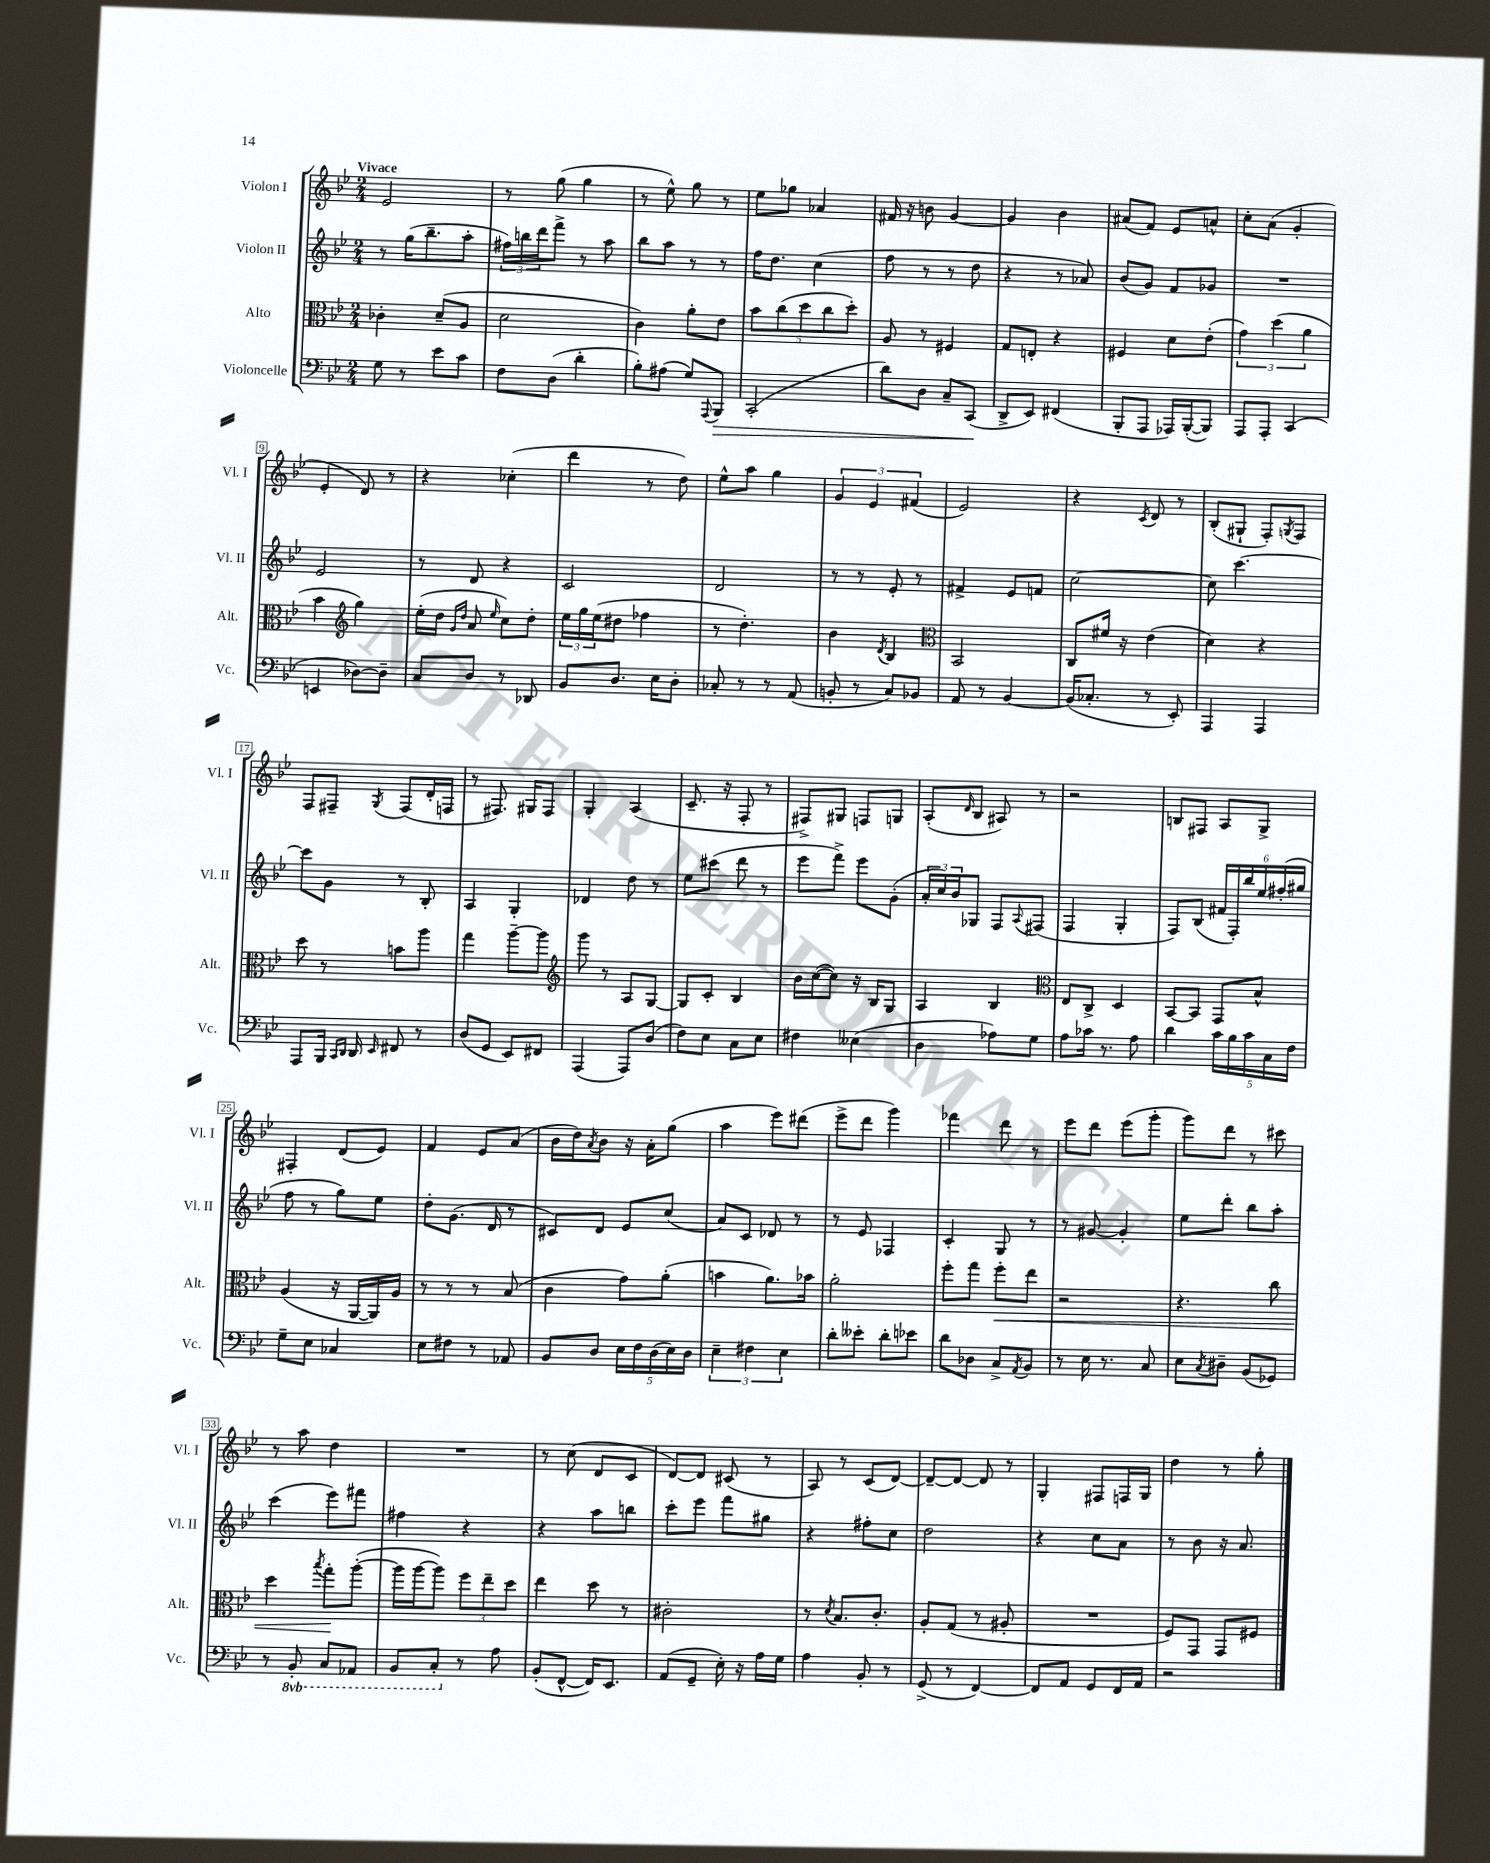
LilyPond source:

<<
\new StaffGroup <<
\new Staff = "s0" \with { instrumentName = "Violon I" shortInstrumentName = "Vl. I" } {
    \clef treble \key bes \major \numericTimeSignature \time 2/4 \tempo "Vivace"
    ees'2 |
    r8 g''8( g''4 |
    r8 ees''8-^) g''8 r8 |
    ees''8 ges''8 aes'4 |
    fis'16 r16 b'8 g'4~ |
    g'4 bes'4 |
    ais'8( f'8) ees'8 a'8-^ |
    c''8-. a'8( g'4-. |
    ees'4-. d'8) r8 |
    r4 ces''4-.( |
    d'''4 r8 d''8) |
    ees''8-^ a''8 g''4 |
    \tuplet 3/2 { g'4 ees'4 fis'4( } |
    ees'2) |
    r4 \acciaccatura { c'8 } d'8 r8 |
    bes8-.( gis8-! f8-.) \acciaccatura { g8 } f8 |
    f8 fis8-- \acciaccatura { g8 } fis8( d'16-. f16 |
    r8 fis8.) gis16 fis8 |
    g4-. a4( |
    c'8.-- r16 f8-. r8 |
    fis8->) gis8 f8 g8 |
    a8-.( \grace { d'16 } bes8 ais8) r8 |
    r2 |
    b8 fis8 a8 g8-> |
    fis4-. d'8( ees'8) |
    f'4 ees'8 a'8( |
    bes'16 d''16) \acciaccatura { a'8 } bes'8 r16 a'16-. g''8( |
    a''4 ees'''8) dis'''8( |
    ees'''8-> d'''8 g'''4) |
    fes'''4 d'''8 r8 |
    ees'''8 d'''8 ees'''8( g'''8-. |
    g'''8) d'''8 r8 cis'''8 |
    r8 a''8 d''4 |
    R2 |
    r8 c''8( d'8 c'8 |
    d'8~) d'8 cis'8( r8 |
    a8) r8 c'8( d'8~) |
    d'8~-- d'8~ d'8 r8 |
    g4-. fis8 f16 g16 |
    d''4 r8 g''8-. \bar "|." |
}
\new Staff = "s1" \with { instrumentName = "Violon II" shortInstrumentName = "Vl. II" } {
    \clef treble \key bes \major \numericTimeSignature \time 2/4
    r8 g''16( bes''8.-- a''8-. |
    \tuplet 3/2 { fis''16) b''16 d'''16 } f'''8-> r8 a''8 |
    bes''8 a''8 r8 r8 |
    f''16 d''8. c''4( |
    f''8 r8 r8 d''8 |
    r4 r8 aes'8) |
    bes'8( g'8) f'8 ges'8 |
    R2 |
    ees'2 |
    r8 d'8 r4 |
    c'2 |
    d'2 |
    r8 r8 ees'8-. r8 |
    fis'4-> ees'8 f'8 |
    c''2~ |
    c''8 c'''4.~ |
    c'''8 g'8 r8 bes8-. |
    a4 g4-. |
    des'4 d''8 r8 |
    ees''8 cis'''8( d'''8 r8 |
    ees'''8 f'''8->) ees'''8 g'8-.( |
    \tuplet 3/2 { a'16-. c''16) bes'16 } ges8 f8 \appoggiatura { a8 } fis8( |
    f4 g4-. |
    f8) bes8( \tuplet 6/4 { fis'16 f16-.) bes''16 ees''16 fis''16-.( gis''16 } |
    f''8 r8 g''8) ees''8 |
    d''8-. g'8.( d'16 r8 |
    cis'8) d'8 ees'8 c''8( |
    a'8) c'8 des'8 r8 |
    r8 ees'8 fes4 |
    c'4-. g8 r8 |
    r8 gis'8~ gis'4-. |
    ees''8 d'''8-. bes''8 a''8-. |
    c'''4( ees'''8) fis'''8 |
    fis''4 r4 |
    r4 a''8 b''8 |
    c'''8-. ees'''8 f'''8 gis''8 |
    r4 fis''8-. c''8 |
    d''2 |
    r4 c''8 a'8 |
    r8 bes'8 r16 a'8. \bar "|." |
}
\new Staff = "s2" \with { instrumentName = "Alto" shortInstrumentName = "Alt." } {
    \clef alto \key bes \major \numericTimeSignature \time 2/4
    ces'4-. d'8--( a8 |
    d'2 |
    c'4) a'8-. ees'8 |
    \tuplet 5/4 { bes'8 c''8( d''8 c''8 d''8-.) } |
    a8 r8 fis4 |
    g8 e8-. r4 |
    fis4 d'8 ees'8-.( |
    \tuplet 3/2 { g'4) d''4( a'4 } |
    bes'4 \clef treble g''4) |
    ees''16-.( d''16 \grace { g'16 d''16 } a'8 \grace { ees''16 } c''8) d''8-. |
    \tuplet 3/2 { ees''16 g''16 ees''16( } dis''8 fes''4 |
    r8 d''4.-.) |
    bes'4 \acciaccatura { d'8 } bes4 |
    \clef alto bes,2 |
    c8 fis'16 r16 ees'4( |
    d'4) r4 |
    d''8 r8 b'8 a''8 |
    g''4 a''8~-- a''8 |
    \clef treble g'''8 r8 a8 g8~ |
    g8 c'8-. bes4 |
    bes'16 c''16~( c''8) r16 bes16 g8 |
    a4 bes4 |
    \clef alto ees8 c8-> d4 |
    bes,8~ bes,8 g,8 bes8-^ |
    a4( r16 a,16~ a,16) a16 |
    r8 r8 r8 bes8( |
    c'4 g'8) a'8-.( |
    b'4 a'8.) bes'16 |
    a'2-. |
    f''8-. g''8 f''8-.\< ees''8 |
    r2 |
    r4. c''8 |
    d''4 \acciaccatura { bes''8 } g''8-.\! a''8~-.( |
    a''16 a''16~ a''8) \tuplet 3/2 { f''8 ees''8-- d''8 } |
    ees''4 d''8 r8 |
    cis'2-. |
    r8 \acciaccatura { d'8 } bes8. c'8.-. |
    a8-. g8( r8 ais8-. |
    R2 |
    f8) g,8 g,8 fis8 \bar "|." |
}
\new Staff = "s3" \with { instrumentName = "Violoncelle" shortInstrumentName = "Vc." } {
    \clef bass \key bes \major \numericTimeSignature \time 2/4 \set Staff.ottavationMarkups = #ottavation-simple-ordinals
    g8 r8 ees'8 c'8 |
    f8 d8( d'4-. |
    bes8-.) ais8( g8) \appoggiatura { a,,8 } bes,,8\> |
    c,2-.( |
    d'8) d8 c8-- c,8\!( |
    d,8-> ees,8) fis,4( |
    bes,,8-. a,,8 aes,,16) bes,,16~-.( bes,,8) |
    a,,8 a,,8-. c,4( |
    e,4 des8~) des8-- |
    c8 d8 r8 des,8 |
    bes,8 d8. ees16 d8-. |
    ces8-. r8 r8 a,8( |
    b,8-. r8 c8) bes,8 |
    a,8 r8 bes,4~ |
    bes,16( ces8.-. r8 ees,8-.) |
    a,,4 a,,4 |
    a,,8 bes,,16 \grace { c,16 d,16 } d,16 \grace { ees,16 } fis,8 r8 |
    d8( g,8 ees,8) fis,8 |
    a,,4( a,,8) d8( |
    f8) ees8 c8 ees8 |
    fis4 eeses4( |
    d4 aes8) g8 |
    a8 ces'16 r8. a8 |
    d'4 \tuplet 5/4 { c'16 bes16 c'16 c16 f16 } |
    g8-- ees8 ces4 |
    ees8 fis8 r8 aes,8 |
    bes,8 d8 \tuplet 5/4 { ees16 f16 d16( ees16) d16 } |
    \tuplet 3/2 { ees4-- fis4 ees4 } |
    d'8-. eeses'8-. d'8-. ees'8 |
    d'8 des8 c8-> \acciaccatura { a,8 } bes,8 |
    r8 ees16 r8. c8 |
    ees8 \acciaccatura { c8 } dis8-- bes,8( ges,8) |
    r8 \ottava #-1 bes,,8-. c,8 aes,,8 |
    bes,,8 c,8-. \ottava #0 r8 a8 |
    bes,8-.( f,8~-^ f,16) ees,8. |
    a,8( g,8-- ees16-.) r16 a16 g16 |
    a4 bes,8-. r8 |
    g,8->( r8 f,4~) |
    f,8 a,8 g,8 f,16 a,16 |
    r2 \bar "|." |
}
>>
>>
\layout { \context { \Score \override BarNumber.stencil = #(make-stencil-boxer 0.1 0.3 ly:text-interface::print) } }
